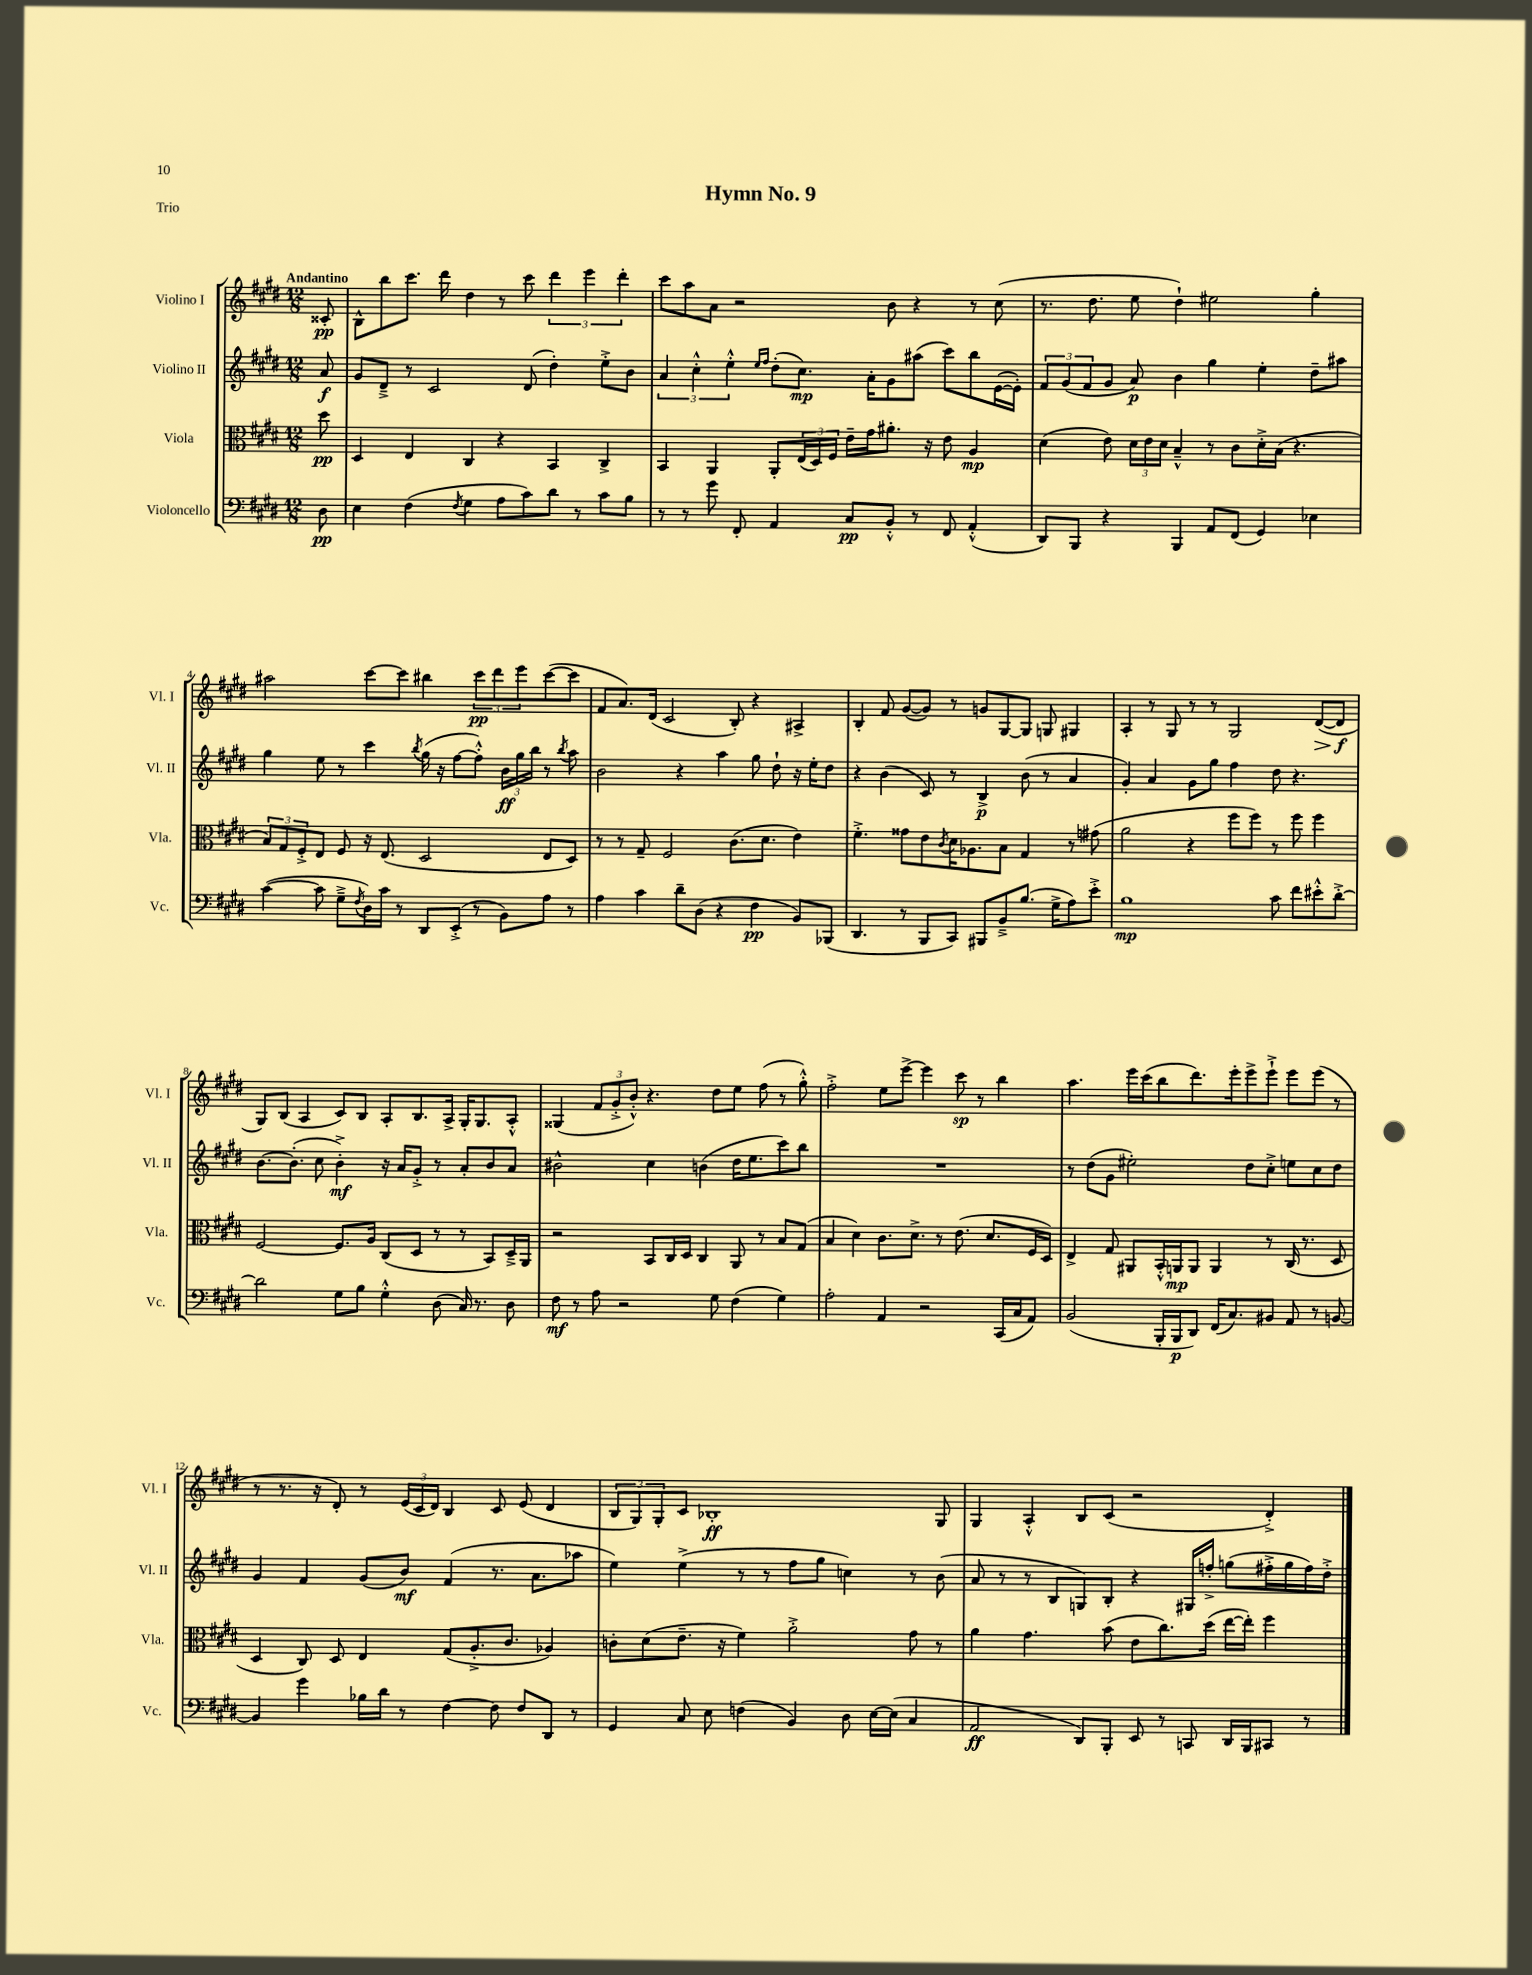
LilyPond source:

\header { title = "Hymn No. 9" piece = "Trio" }
<<
\new StaffGroup <<
\new Staff = "s0" \with { instrumentName = "Violino I" shortInstrumentName = "Vl. I" } {
    \clef treble \key e \major \numericTimeSignature \time 12/8 \partial 8 \tempo "Andantino"
    cisis'8-.\pp |
    b8-^ b''8 cis'''8. dis'''16 dis''4 r8 cis'''8 \tuplet 3/2 { dis'''4 e'''4 dis'''4-. } |
    cis'''8 a''8 a'8 r2 b'8 r4 r8 cis''8( |
    r8. dis''8. e''8 dis''4-!) eis''2 gis''4-. |
    ais''2 cis'''8~ cis'''8 bis''4 \tuplet 3/2 { cis'''8\pp dis'''8 e'''8 } cis'''8~( cis'''8 |
    fis'8 a'8.) dis'16( cis'2 b8-.) r4 ais4-> |
    b4-. fis'8 gis'8~( gis'8) r8 g'8 gis8~ gis8 g8 gis4 |
    a4-. r8 gis8 r8 r8 gis2 dis'8~\>( dis'8\f\! |
    gis8) b8( a4 cis'8) b8 a8-. b8. a16-> gis16-. gis8. a8-.-^ |
    gisis4( \tuplet 3/2 { fis'8 gis'8-.-> b'8-.-^) } r4. dis''8 e''8 fis''8( r8 gis''8-.-^) |
    fis''2-.-> e''8 e'''8~-> e'''4 cis'''8\sp r8 b''4 |
    a''4. e'''16 cis'''16( b''8 dis'''8.) e'''16-. e'''8-> e'''8-!-> e'''8 e'''8( r8 |
    r8 r8. r16 dis'8-.) r8 \tuplet 3/2 { e'16( cis'16 dis'16) } b4 cis'8 e'8( dis'4 |
    \tuplet 3/2 { b8 gis8) gis8-. } cis'8 bes1-.\ff gis8 |
    gis4 a4-.-^ b8 cis'8( r2 dis'4-.->) \bar "|." |
}
\new Staff = "s1" \with { instrumentName = "Violino II" shortInstrumentName = "Vl. II" } {
    \clef treble \key e \major \numericTimeSignature \time 12/8 \partial 8
    a'8\f |
    gis'8 dis'8---> r8 cis'2 dis'8( dis''4-.) e''8-.-> b'8 |
    \tuplet 3/2 { a'4 cis''4-.-^ e''4-.-^ } \grace { e''16 fis''16 } dis''8-.( cis''8.\mp) a'16-. gis'8 ais''8( cis'''8) b''8 e'16~( e'16-.) |
    \tuplet 3/2 { fis'8 gis'8( fis'8 } gis'8 a'8\p) b'4 gis''4 e''4-. dis''8-- ais''8 |
    gis''4 e''8 r8 cis'''4 \acciaccatura { b''8 } gis''16( r16 fis''8~ fis''8-.-^) \tuplet 3/2 { b'16\ff gis''16 b''16 } r8 \acciaccatura { b''8 } a''8 |
    b'2 r4 a''4 gis''8 dis''8-! r16 e''16-. dis''8 |
    r4 b'4( cis'8) r8 b4->\p b'8( r8 a'4 |
    gis'4-.) a'4 gis'8 gis''8 fis''4 dis''8 r4. |
    b'8.~ b'8.-.( cis''8 b'4-.->\mf) r16 a'16 gis'8-.-> r8 a'8-. b'8 a'8 |
    bis'2-^ cis''4 b'4( dis''16 e''8. cis'''8) b''8 |
    R1. |
    r8 dis''8( gis'8 eis''2-.) dis''8 cis''8-.-> e''8 cis''8 dis''8 |
    gis'4 fis'4 gis'8( b'8\mf) fis'4( r8. a'8. aes''8 |
    e''4) e''4->( r8 r8 fis''8 gis''8 c''4) r8 b'8( |
    a'8 r8 r8 b8 g8) b8-. r4 gis16 f''16-.-> g''8( fis''16-.-> g''16 fis''16) dis''16-.-> \bar "|." |
}
\new Staff = "s2" \with { instrumentName = "Viola" shortInstrumentName = "Vla." } {
    \clef alto \key e \major \numericTimeSignature \time 12/8 \partial 8
    dis''8\pp |
    dis4 e4 cis4 r4 b,4 cis4-> |
    b,4 a,4 a,8-. \tuplet 3/2 { e16( dis16) fis16 } e'16-- gis'16 ais'8.-. r16 e'8 a4\mp |
    dis'4( e'8) \tuplet 3/2 { dis'16 e'16 dis'16 } b4---^ r8 cis'8 dis'16-.-> b16( r4. |
    \tuplet 3/2 { b8) gis8 fis8-.-> } e8 fis8 r16 e8.( dis2 e8 dis8) |
    r8 r8 gis8-- fis2 cis'8.( dis'8. e'4) |
    fis'4.-.-> gisis'8 e'8 \acciaccatura { cis'8 } dis'16 aes8. b8 gis4 r8 gis'8( |
    a'2 r4 fis''8 fis''8) r8 fis''8 fis''4 |
    fis2~ fis8. a16 cis8( dis8 r8 r8 b,8) dis16---> a,16 |
    r2 b,8 cis16 dis16 cis4 a,8 r8 b8 gis8( |
    b4 dis'4) cis'8. dis'8.-> r8 e'8.( dis'8. fis16 dis16) |
    e4-> gis8 ais,8 b,16-.-^ a,16\mp a,8 a,4 r8 cis16( r8. dis8 |
    dis4 cis8) dis8 e4 gis8( a8.-.-> cis'8. aes4) |
    c'8-. dis'8( e'8.-- r16 fis'4) a'2-.-> gis'8 r8 |
    a'4 gis'4. b'8( e'8 cis''8.) dis''16( e''16~ e''16-.) fis''4 \bar "|." |
}
\new Staff = "s3" \with { instrumentName = "Violoncello" shortInstrumentName = "Vc." } {
    \clef bass \key e \major \numericTimeSignature \time 12/8 \partial 8
    dis8\pp |
    e4 fis4( \acciaccatura { fis8 } gis4 a8 cis'8) dis'8 r8 cis'8 b8 |
    r8 r8 gis'8 fis,8-. a,4 cis8\pp b,8-.-^ r8 fis,8 a,4-.-^( |
    dis,8) b,,8 r4 b,,4 a,8 fis,8( gis,4) ees4 |
    cis'4~( cis'8 gis8---> \acciaccatura { fis8 } dis16) cis'16 r8 dis,8 e,8-.->( r8 b,8) a8 r8 |
    a4 cis'4 dis'8-- dis8( r4 fis4\pp b,8) bes,,8( |
    dis,4. r8 b,,8 cis,8) bis,,8 b,8---> b8.( gis16-> a8) e'8-.-> |
    b1\mp cis'8 fis'8 eis'8-.-^ dis'8~-.-> |
    dis'2 gis8 b8 gis4-.-^ dis8( cis16) r8. dis8 |
    fis8\mf r8 a8 r2 gis8 fis4( gis4) |
    a2-. a,4 r2 cis,16( cis16 a,8) |
    b,2( b,,16-. b,,16\p dis,8) fis,16( cis8.) bis,8 a,8 r8 b,8~ |
    b,4 gis'4 bes16 dis'16 r8 fis4~ fis8 fis8 dis,8 r8 |
    gis,4 cis8 e8 f4( b,4) dis8 e16~ e16( cis4 |
    a,2\ff dis,8) b,,8-. e,8 r8 c,8 dis,16 b,,16 cis,8 r8 \bar "|." |
}
>>
>>
